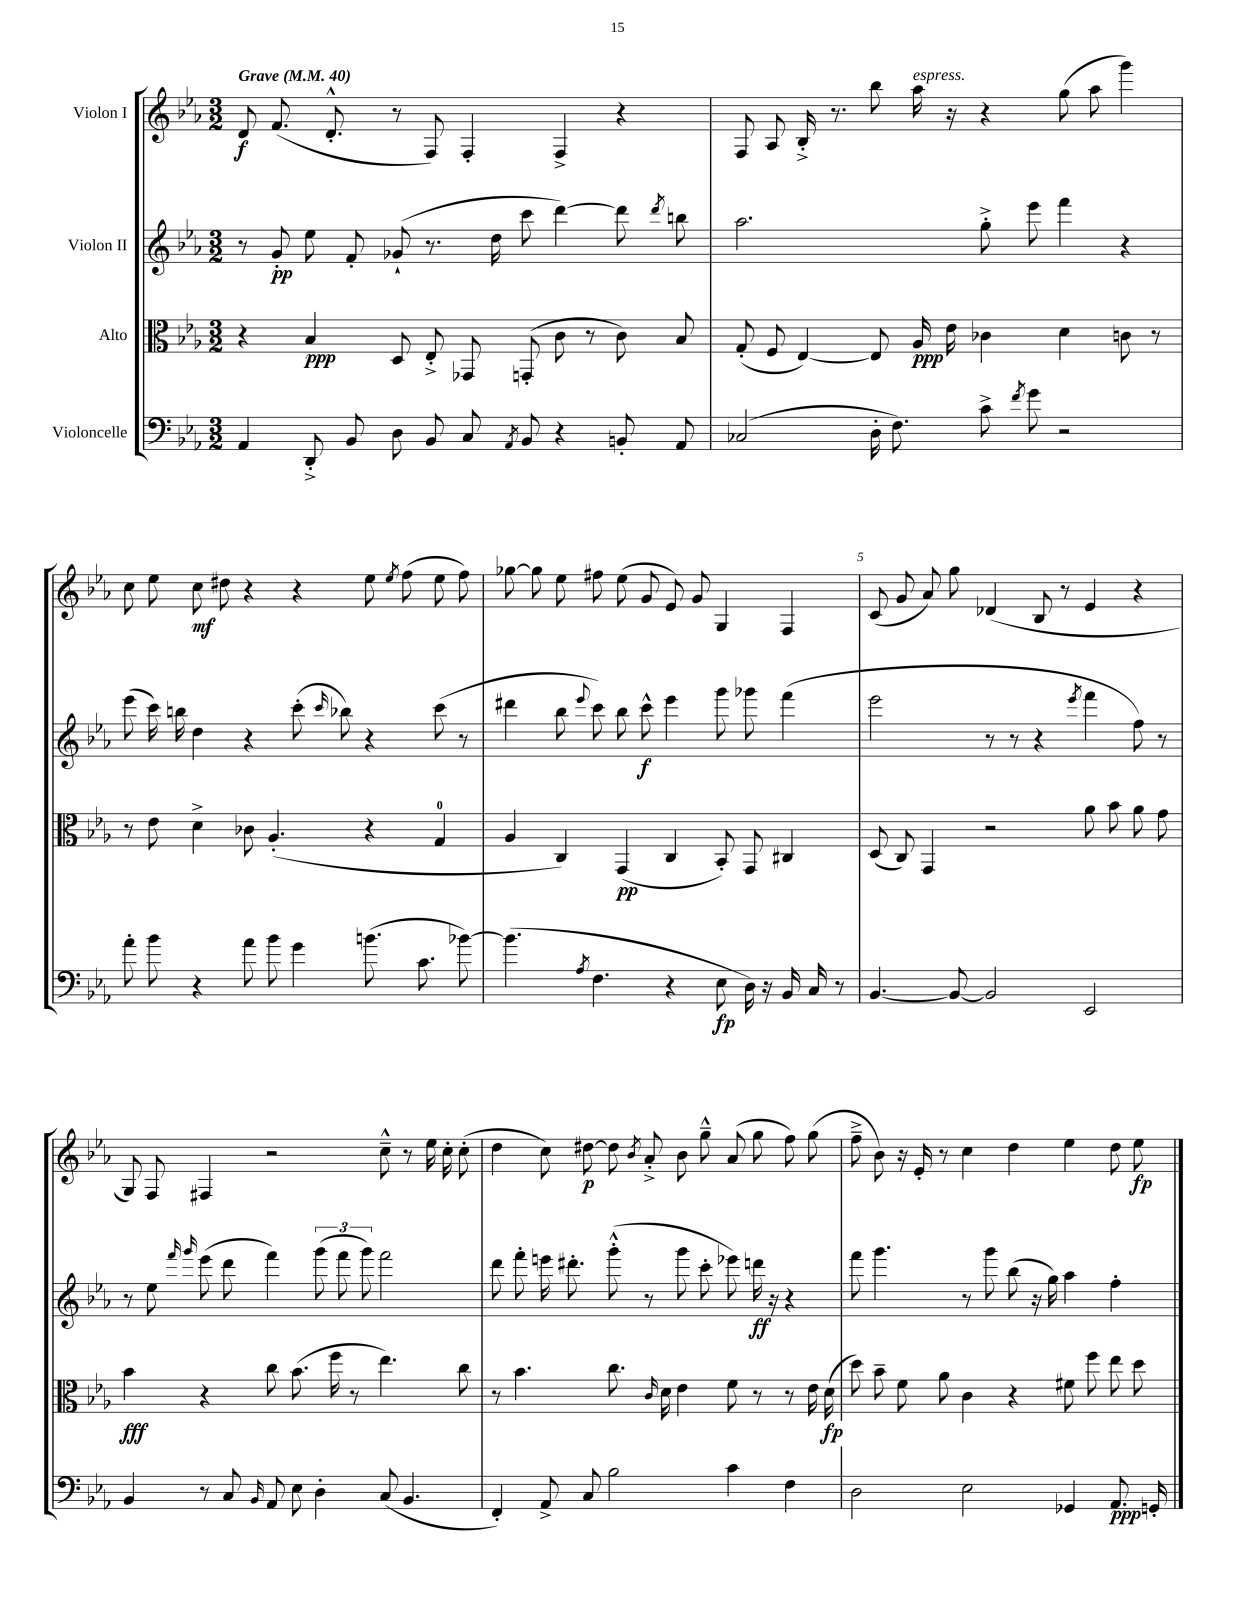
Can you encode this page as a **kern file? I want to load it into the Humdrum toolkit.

**kern	**dynam	**kern	**dynam	**kern	**dynam	**kern	**dynam
*part4	*part4	*part3	*part3	*part2	*part2	*part1	*part1
*staff4	*staff4	*staff3	*staff3	*staff2	*staff2	*staff1	*staff1
*I"Violoncelle	*	*I"Alto	*	*I"Violon II	*	*I"Violon I	*
*clefF4	*	*clefC3	*	*clefG2	*	*clefG2	*
*k[b-e-a-]	*	*k[b-e-a-]	*	*k[b-e-a-]	*	*k[b-e-a-]	*
*M3/2	*	*M3/2	*	*M3/2	*	*M3/2	*
*MM40	*	*MM40	*	*MM40	*	*MM40	*
=1	=1	=1	=1	=1	=1	=1	=1
!	!	!	!	!	!	!LO:TX:a:B:t=Grave	!
4AA-/	.	4r	.	8r	.	8d/	f
.	.	.	.	8g'/	pp	(8.f/	.
8DD'^/	.	4B-/	ppp	8ee-\	.	.	.
.	.	.	.	.	.	8.d'^^/	.
8BB-/	.	.	.	8f'/	.	.	.
8D\	.	8D/	.	(8g-X`/	.	8r	.
8BB-/	.	8E-'^/	.	8.r	.	8F/)	.
8C/	.	8GG-X/	.	.	.	4F'/	.
.	.	.	.	16dd\	.	.	.
8qAA-/	.	.	.	.	.	.	.
8BB-/	.	(8GGn'/	.	8ccc\	.	.	.
4r	.	8c\	.	[4ddd\)	.	4F^/	.
.	.	8r	.	.	.	.	.
8BBn'/	.	8c\)	.	8ddd\]	.	4r	.
.	.	.	.	8qddd/	.	.	.
8AA-/	.	8B-/	.	8bbn\	.	.	.
=2	=2	=2	=2	=2	=2	=2	=2
(2C-X/	.	(8G'/	.	2.aa-\	.	8F/	.
.	.	8F/	.	.	.	8A-/	.
.	.	[4E-/)	.	.	.	16B-'^/	.
.	.	.	.	.	.	8.r	.
16D'\	.	8E-/]	.	.	.	8bb-\	.
8.F\)	.	.	.	.	.	.	.
!	!	!	!	!	!	!LO:TX:a:i:t=espress.	!
.	.	16A-/	ppp	.	.	16aa-\	.
.	.	16e-\	.	.	.	16r	.
8c^\	.	4c-X\	.	8gg'^\	.	4r	.
8qf/	.	.	.	.	.	.	.
8g\	.	.	.	8eee-\	.	.	.
2r	.	4d\	.	4fff\	.	(8gg\	.
.	.	.	.	.	.	8aa-\	.
.	.	8cn\	.	4r	.	4ggg\)	.
.	.	8r	.	.	.	.	.
!!LO:LB:g=z
=3	=3	=3	=3	=3	=3	=3	=3
8a-'\	.	8r	.	(8eee-\	.	8cc\	.
8b-\	.	8e-\	.	16ccc\)	.	8ee-\	.
.	.	.	.	16bbn\	.	.	.
4r	.	4d^\	.	4dd\	.	8cc\	mf
.	.	.	.	.	.	8dd#X\	.
8a-\	.	8c-X\	.	4r	.	4r	.
8b-\	.	(4.A-'/	.	.	.	.	.
4g\	.	.	.	(8ccc'\	.	4r	.
.	.	.	.	16qqccc/	.	.	.
.	.	.	.	8bb-X\)	.	.	.
(8.bn\	.	4r	.	4r	.	8ee-\	.
.	.	.	.	.	.	8qee-/	.
.	.	.	.	.	.	(8ff\	.
8.c\	.	.	.	.	.	.	.
.	.	4G/	.	(8ccc\	.	8ee-\	.
[8b-X\)	.	.	.	8r	.	8ff\)	.
=4	=4	=4	=4	=4	=4	=4	=4
(4.b-\]	.	4A-/	.	4ddd#X\	.	[8gg-X\	.
.	.	.	.	.	.	8gg-\]	.
.	.	4C/)	.	8bb-\	.	8ee-\	.
8qA-/	.	.	.	8qqeee-/	.	.	.
4.F\	.	.	.	8ccc\)	.	8ff#X\	.
.	.	(4GG/	pp	8bb-\	.	(8ee-\	.
.	.	.	.	8ccc^^\	f	8g/	.
4r	.	4C/	.	4eee-\	.	8e-/)	.
.	.	.	.	.	.	8g/	.
8E-\	fp	8BB-'/)	.	8ggg\	.	4G/	.
16D\)	.	8GG/	.	8ggg-X\	.	.	.
16r	.	.	.	.	.	.	.
16BB-/	.	4C#X/	.	(4fff\	.	4F/	.
16C/	.	.	.	.	.	.	.
8r	.	.	.	.	.	.	.
=5	=5	=5	=5	=5	=5	=5	=5
[4.BB-/	.	(8D/	.	2eee-\	.	(8c/	.
.	.	8C/)	.	.	.	8g/	.
.	.	4GG/	.	.	.	8a-/)	.
8BB-/_	.	.	.	.	.	8gg\	.
2BB-/]	.	2r	.	8r	.	(4d-X/	.
.	.	.	.	8r	.	.	.
.	.	.	.	4r	.	8B-/	.
.	.	.	.	.	.	8r	.
.	.	.	.	8qeee-/	.	.	.
2EE-/	.	8a-\	.	4fff\	.	4e-/	.
.	.	8b-\	.	.	.	.	.
.	.	8a-\	.	8ff\)	.	4r	.
.	.	8g\	.	8r	.	.	.
!!LO:LB:g=z
=6	=6	=6	=6	=6	=6	=6	=6
4BB-/	.	4b-\	fff	8r	.	8G/)	.
.	.	.	.	8ee-\	.	8F/	.
.	.	.	.	16qqfff/	.	.	.
.	.	.	.	16qqggg/	.	.	.
8r	.	4r	.	(8eee-\	.	4F#X/	.
8C/	.	.	.	8ddd\	.	.	.
16qqBB-/	.	.	.	.	.	.	.
8AA-/	.	8cc\	.	4fff\)	.	2r	.
8E-\	.	(8.b-\	.	.	.	.	.
4D'\	.	.	.	(12ggg\	.	.	.
.	.	16ff\	.	.	.	.	.
.	.	.	.	12fff\	.	.	.
.	.	8r	.	.	.	.	.
.	.	.	.	12ggg\)	.	.	.
(8C/	.	4.ee-\)	.	2fff\	.	8cc~^^\	.
4.BB-/	.	.	.	.	.	8r	.
.	.	.	.	.	.	16ee-\	.
.	.	.	.	.	.	16cc'\	.
.	.	8cc\	.	.	.	(8cc'\	.
=7	=7	=7	=7	=7	=7	=7	=7
4FF'/)	.	8r	.	8ddd\	.	4dd\	.
.	.	4.b-\	.	8fff'\	.	.	.
8AA-^/	.	.	.	16eeen\	.	8cc\)	.
.	.	.	.	8.ddd#X'\	.	.	.
8C/	.	.	.	.	.	[8dd#X\	p
2B-\	.	8.cc\	.	(8ggg'^^\	.	8dd#\]	.
.	.	.	.	.	.	8qb-/	.
.	.	.	.	8r	.	8a-'^/	.
.	.	16qqc/	.	.	.	.	.
.	.	16d\	.	.	.	.	.
.	.	4e-\	.	8ggg\	.	8b-\	.
.	.	.	.	8ccc'\	.	8gg~^^\	.
4c\	.	8f\	.	8eee-X\)	.	(8a-/	.
.	.	8r	.	16dddn\	ff	8gg\	.
.	.	.	.	16r	.	.	.
4F\	.	8r	.	4r	.	8ff\)	.
.	.	16e-\	.	.	.	(8gg\	.
.	.	(16d\	fp	.	.	.	.
=8	=8	=8	=8	=8	=8	=8	=8
2D\	.	8dd\)	.	8fff\	.	8ff~^\	.
.	.	8b-~\	.	4.ggg\	.	8b-\)	.
.	.	8f\	.	.	.	16r	.
.	.	.	.	.	.	16e-'/	.
.	.	8a-\	.	.	.	8r	.
2E-\	.	4c\	.	8r	.	4cc\	.
.	.	.	.	8ggg\	.	.	.
.	.	4r	.	(8bb-\	.	4dd\	.
.	.	.	.	16r	.	.	.
.	.	.	.	16gg\)	.	.	.
4GG-X/	.	8f#X\	.	4aa-\	.	4ee-\	.
.	.	8ff\	.	.	.	.	.
8.AA-/	ppp	8ee-\	.	4ff'\	.	8dd\	.
.	.	8dd\	.	.	.	8ee-\	fp
16GGn'/	.	.	.	.	.	.	.
==	==	==	==	==	==	==	==
*-	*-	*-	*-	*-	*-	*-	*-
